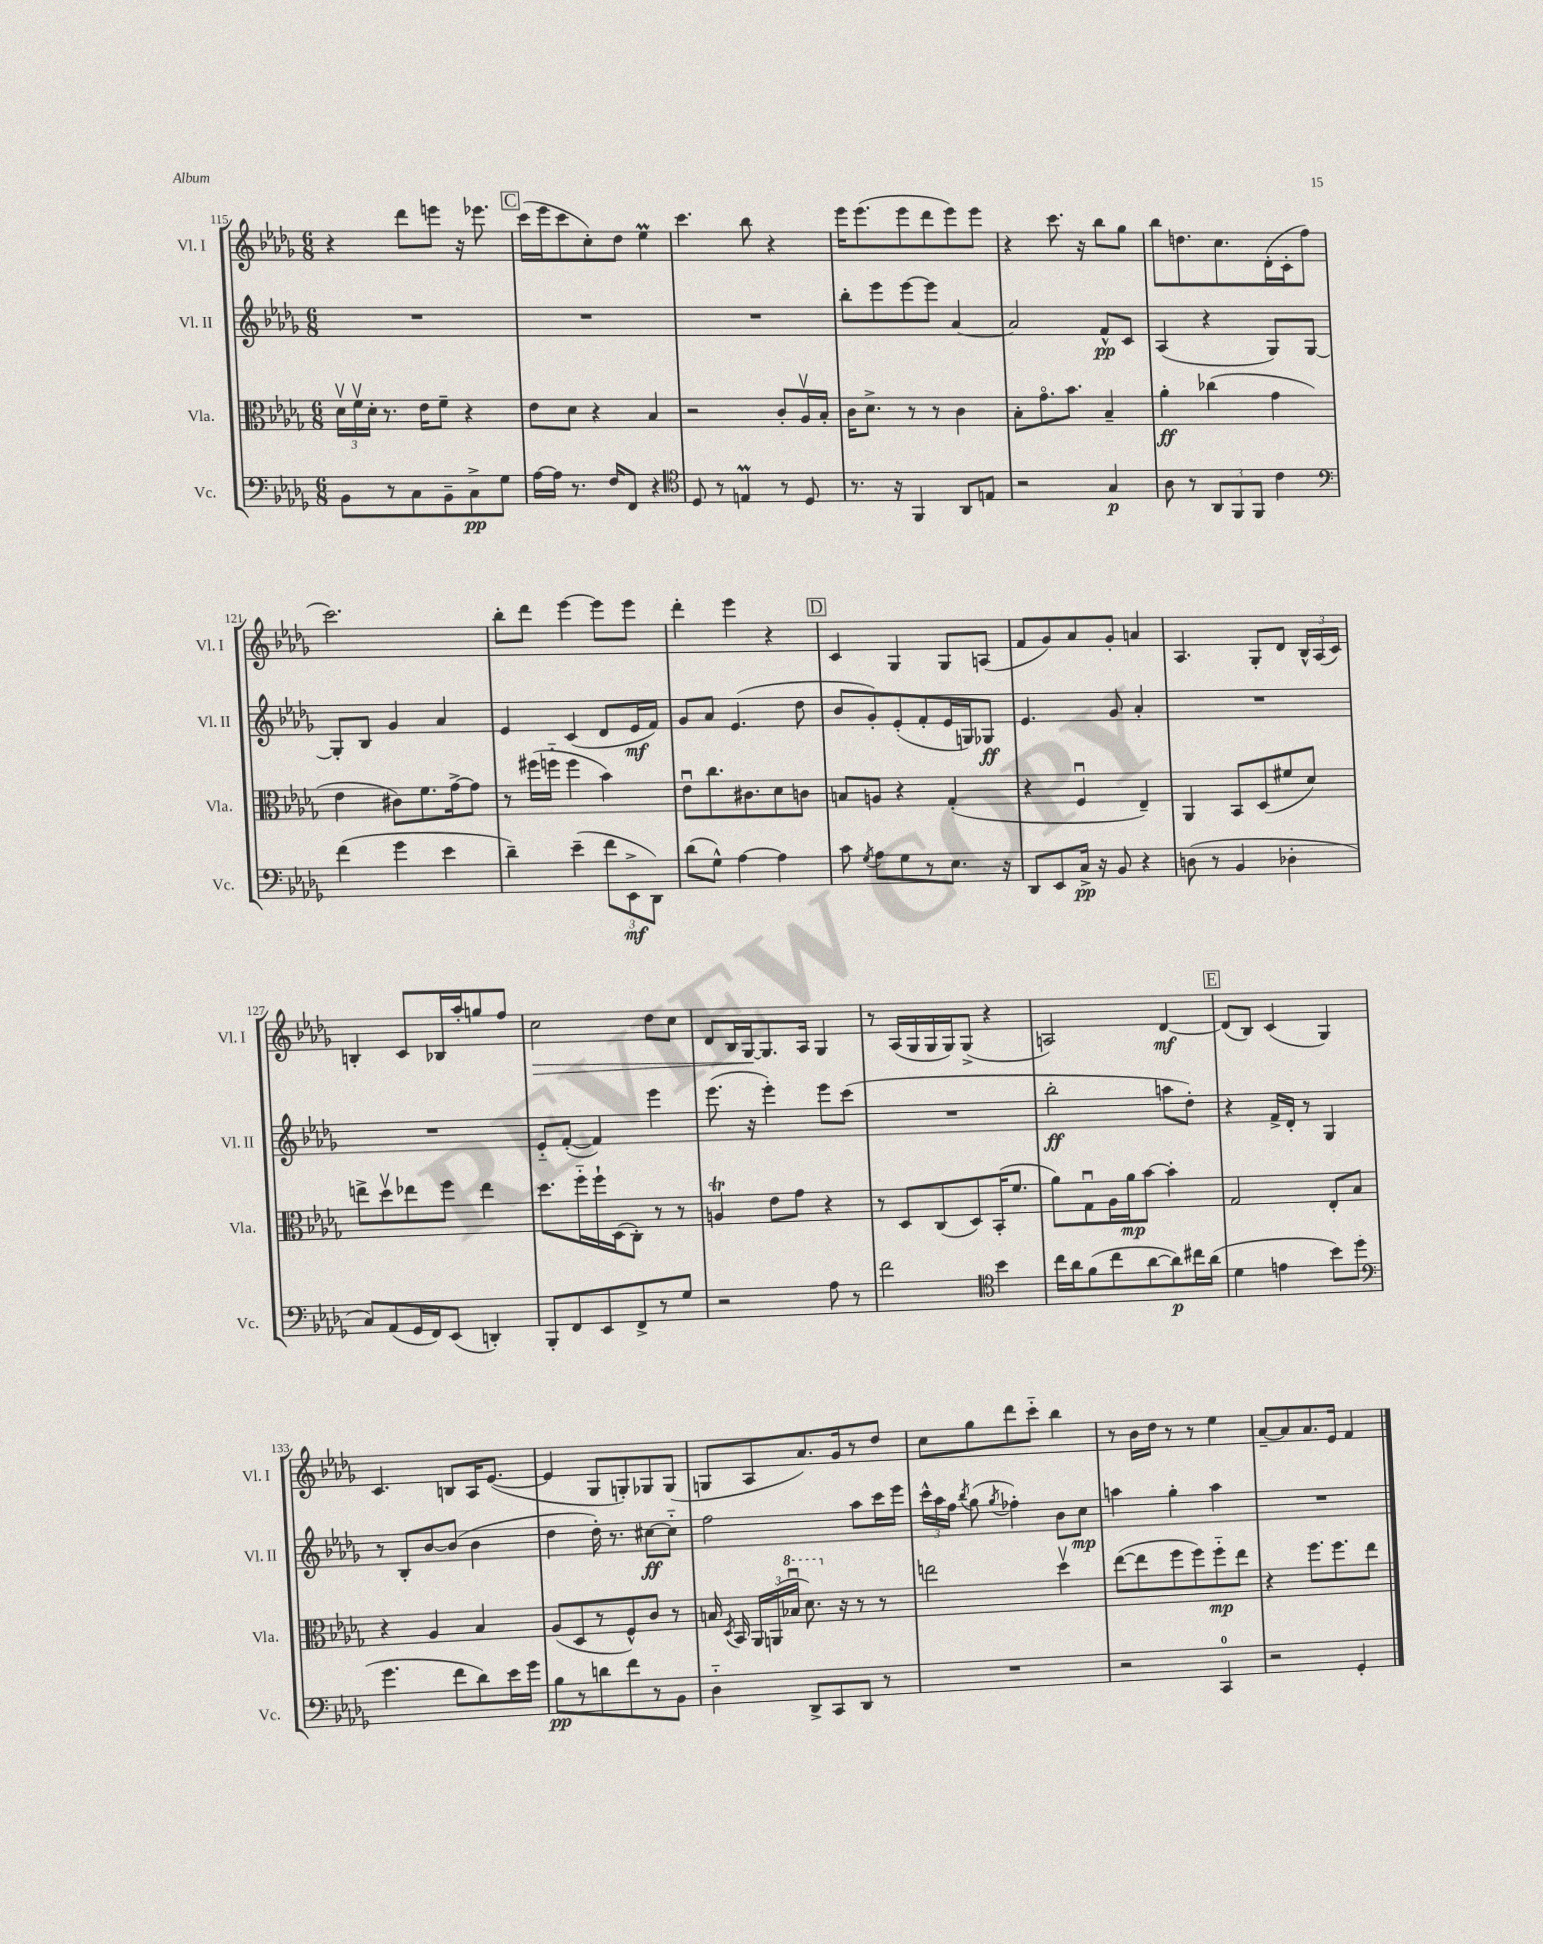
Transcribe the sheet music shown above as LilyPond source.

<<
\new StaffGroup <<
\new Staff = "s0" \with { instrumentName = "Vl. I" shortInstrumentName = "Vl. I" } {
    \clef treble \key des \major \numericTimeSignature \time 6/8
    \autoBeamOff r4 des'''8[ e'''8] r16 ees'''8. |
    \mark \markup { \box "C" } c'''16[( ees'''16 c'''8 c''8-.) des''8] ees''4\prall |
    c'''4. bes''8 r4 |
    ees'''16[ ees'''8.( ees'''8 des'''8 ees'''8) ees'''8] |
    r4 c'''8. r16 bes''8[ ges''8] |
    bes''8[ d''8. c''8. des'16-.( c'16-. f''8] |
    c'''2.) |
    bes''8[-. des'''8] ees'''4~ ees'''8[ ees'''8] |
    des'''4-. ees'''4 r4 |
    \mark \markup { \box "D" } c'4 ges4 ges8[ a8]( |
    f'8[ ges'8) aes'8 ges'8]-. a'4 |
    aes4. ges8[-. des'8] \tuplet 3/2 { bes16[-^ aes16( c'16]) } |
    b4-. c'8[ bes16 aes''16-. g''8 f''8] |
    c''2\> des''8[ c''8] |
    des'8[ bes16 ges16~\! ges8. aes16] ges4 |
    r8 aes16[( ges16 ges16 ges16) ges8]->( r4 |
    a2) des'4~\mf |
    \mark \markup { \box "E" } des'8[( bes8]) c'4( ges4) |
    c'4. b8[ aes16 ees'8.]~( |
    ees'4 ges8[ g8-.) ges8 ges8]( |
    g8[ aes8 aes'8.) ges'16 r8 des''8] |
    c''8[ ges''8 des'''8 c'''8]-_ bes''4 |
    r8 bes'16[ des''16] r8 r8 ees''4 |
    aes'8[~-- aes'8 aes'8. ees'16] f'4 \bar "|." |
}
\new Staff = "s1" \with { instrumentName = "Vl. II" shortInstrumentName = "Vl. II" } {
    \clef treble \key des \major \numericTimeSignature \time 6/8
    \autoBeamOff R2. |
    \mark \markup { \box "C" } R2. |
    R2. |
    bes''8[-. ees'''8 ees'''8~ ees'''8] aes'4~ |
    aes'2 f'8[-^\pp c'8] |
    aes4( r4 ges8[) ges8]~ |
    ges8[-. bes8] ges'4 aes'4 |
    ees'4 c'4( des'8[ ees'16\mf f'16]) |
    ges'8[ aes'8] ees'4.( des''8 |
    \mark \markup { \box "D" } bes'8[ ges'8-.) ees'8-.( f'8-. ees'16 g16) ges8]\ff |
    ees'4. ges'8 aes'4-. |
    R2. |
    R2. |
    ees'8[-_ f'8]~-.( f'4) ees'''4 |
    ees'''8.( r16 ees'''4-.) ees'''8[ c'''8]( |
    R2. |
    bes''2-.\ff a''8[ des''8]-.) |
    \mark \markup { \box "E" } r4 f'16[-> des'16]-. r8 ges4 |
    r8 bes8[-. bes'8~ bes'8]( bes'4 |
    des''4 des''16-.) r8. cis''8[~\ff cis''8]-_ |
    f''2 aes''8[ c'''16 ees'''16] |
    \tuplet 3/2 { c'''16[-^ aes''16 f''16] } \acciaccatura { bes''8 } ges''8( \acciaccatura { ges''8 } fes''4-.) bes'8[ c''8]\mp |
    a''4 ges''4-. a''4 |
    R2. \bar "|." |
}
\new Staff = "s2" \with { instrumentName = "Vla." shortInstrumentName = "Vla." } {
    \clef alto \key des \major \numericTimeSignature \time 6/8
    \autoBeamOff \tuplet 3/2 { des'16[\upbow f'16\upbow des'16]-. } r8. ees'16[ f'8]-- r4 |
    \mark \markup { \box "C" } ees'8[ des'8] r4 bes4 |
    r2 c'8[-. aes16\upbow bes16]-. |
    c'16[ des'8.]-> r8 r8 c'4 |
    bes8[-. ges'8.\flageolet bes'8.] bes4-- |
    aes'4-.\ff ces''4( ges'4 |
    ees'4 cis'8[) f'8. ges'16~-> ges'8] |
    r8 fis''16[( f''16]-_ f''4 bes'4) |
    ees'8[\downbow c''8. cis'8. des'8 c'8] |
    \mark \markup { \box "D" } b8[ a8] r4 ges4-.( |
    r4 f4\downbow ees4--) |
    aes,4 bes,8[ des8( fis'8 des'8]) |
    e''8[-> des''8\upbow ees''8 f''8] ees''4 |
    des''8.[ f''16-_ f''16-! des16( c8]-.) r8 r8 |
    a4\trill ees'8[ ges'8] r4 |
    r8 des8[ c8( des8) bes,16-.( f'8.] |
    aes'8[) ges8\downbow aes16 aes'16\mp bes'8]~ bes'4-. |
    \mark \markup { \box "E" } ges2 ees8[-. bes8] |
    r4 aes4 bes4 |
    aes8[( des8 r8 f8-^) c'8] r8 |
    b16 \acciaccatura { des8 } bes,16 \tuplet 3/2 { aes,16[ a,16( \ottava #1 bes'!16]\downbow } des''8.) \ottava #0 r16 r8 r8 |
    e''2 des''4\upbow |
    ees''8[~( ees''8 f''8 f''8) f''8-_\mp ees''8] |
    r4 f''8.[ f''8. ees''8] \bar "|." |
}
\new Staff = "s3" \with { instrumentName = "Vc." shortInstrumentName = "Vc." } {
    \clef bass \key des \major \numericTimeSignature \time 6/8
    \autoBeamOff bes,8[ r8 c8 bes,8-- c8->\pp ges8] |
    \mark \markup { \box "C" } aes16[~ aes16] r8. f16[ f,8] r4 |
    \clef tenor des8 r8 e4\prall r8 des8 |
    r8. r16 f,4 aes,8[ e8] |
    r2 ges4\p |
    aes8 r8 \tuplet 3/2 { aes,8[ f,8 f,8] } c'4 |
    \clef bass f'4( ges'4 ees'4 |
    des'4--) ees'4--( \tuplet 3/2 { f'8[ ees,8->\mf des,8]) } |
    des'8[( ges8]-^) aes4~ aes4 |
    \mark \markup { \box "D" } c'8 \acciaccatura { ges8 } aes8[ ges8 r8 ees8.] r16 |
    des,8[ ees,8 c16]->\pp r16 bes,8 r4 |
    d8( r8 bes,4 des4-. |
    c8[) aes,8( ges,16 f,16) ees,8]( d,4-.) |
    bes,,8[-. f,8 ees,8 f,8-> r8 ges8] |
    r2 aes8 r8 |
    f'2 \clef tenor bes'4 |
    c''16[ aes'16 f'8( c''8 aes'8~ aes'8\p) cis''16 aes'16]( |
    \mark \markup { \box "E" } des'4 e'4 bes'8[) des''8]( |
    \clef bass ges'4. f'8[ des'8) ees'16 ges'16] |
    bes8[\pp r8 d'8 f'8 r8 bes,8] |
    des4-_ des,8[-> c,8 des,8] r8 |
    R2. |
    r2 c,4-0 |
    r2 ges,4-. \bar "|." |
}
>>
>>
\layout { \context { \Score currentBarNumber = #115 } }
